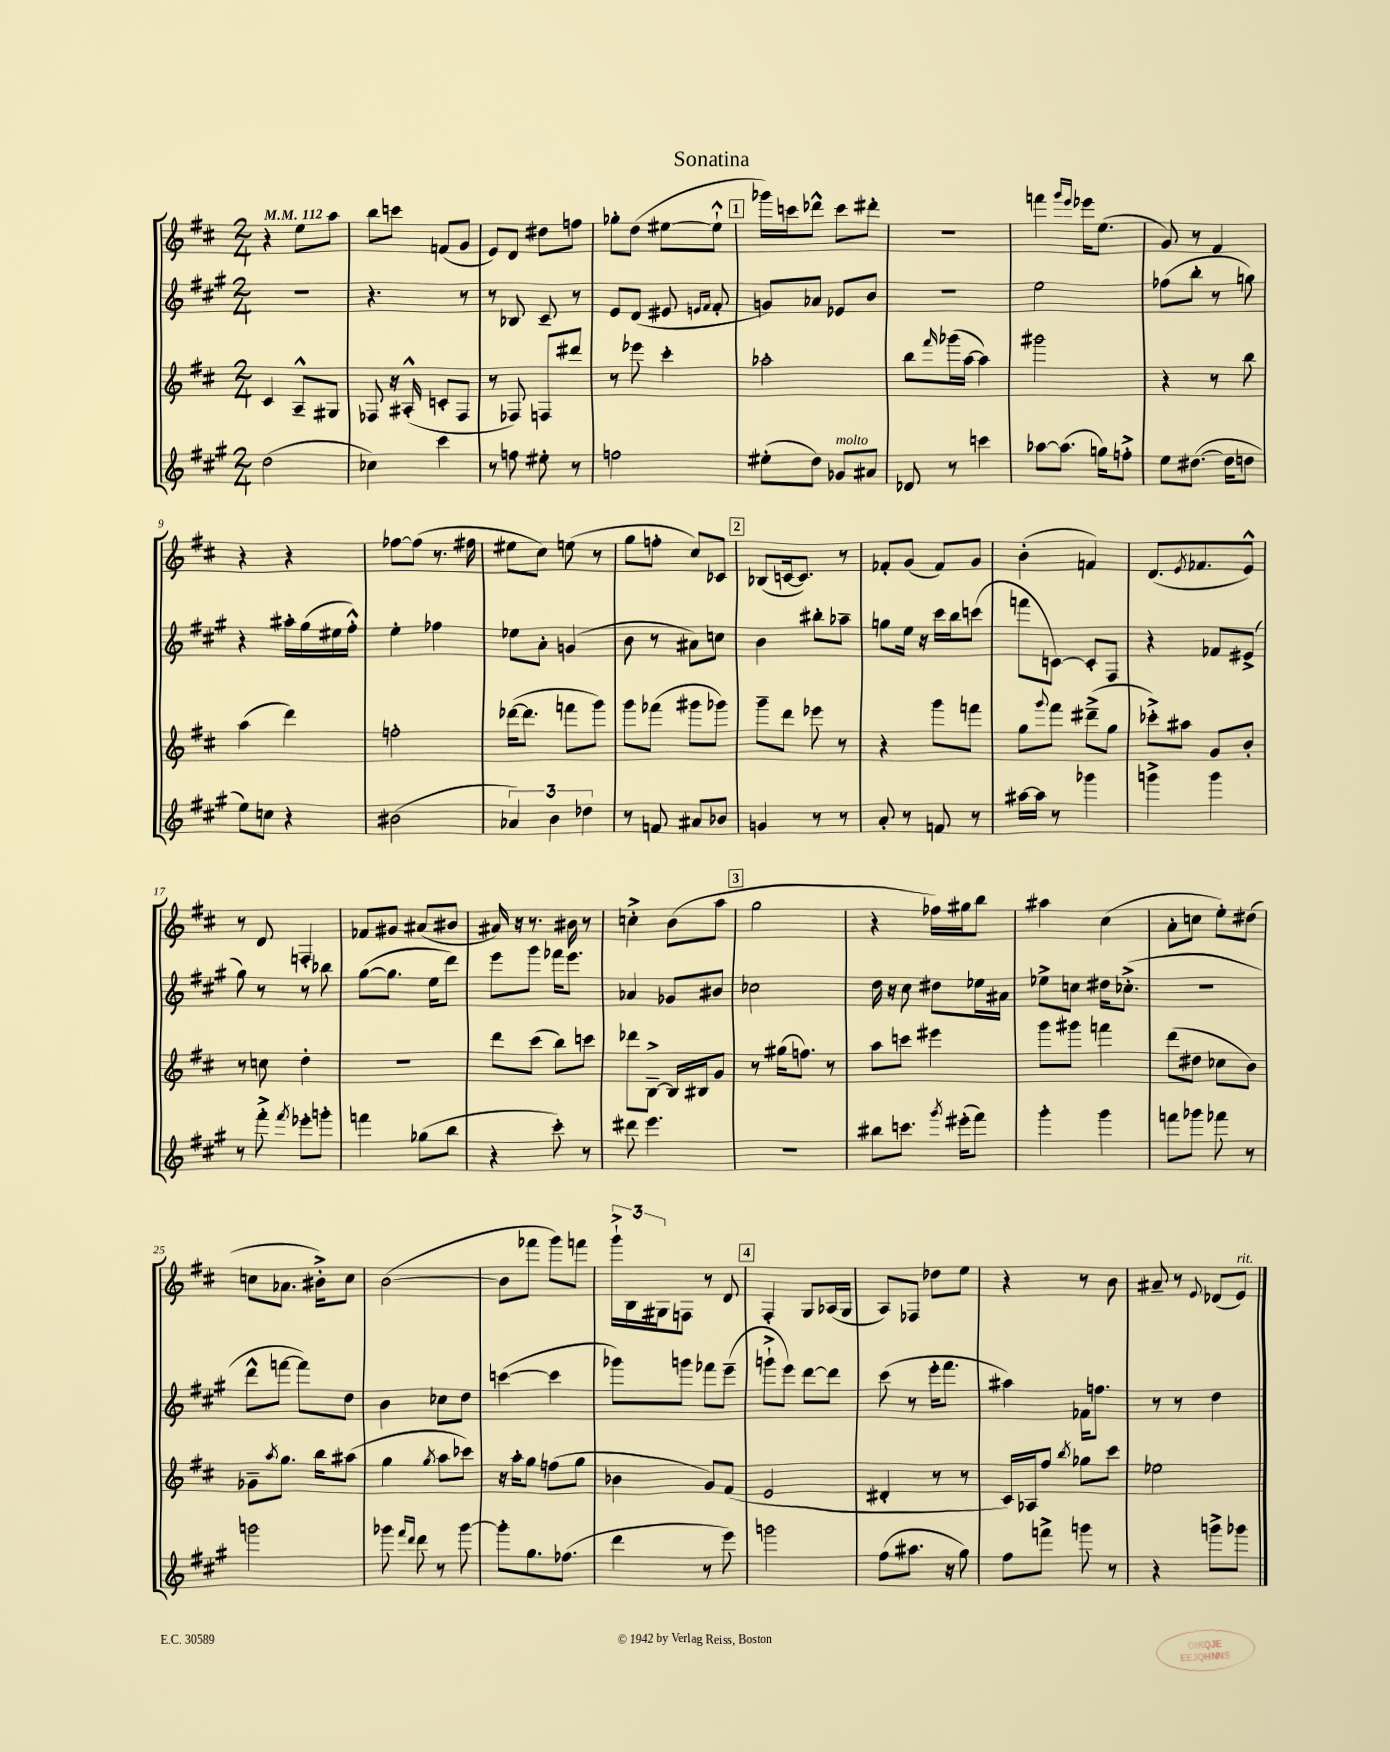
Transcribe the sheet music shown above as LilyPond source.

\header { title = "Sonatina" }
<<
\new StaffGroup <<
\new Staff = "s0" {
    \clef treble \key d \major \numericTimeSignature \time 2/4 \tempo 4 = 112
    r4 e''8 a''8 |
    b''8 c'''8 f'8( g'8 |
    e'8) d'8 dis''8 f''8 |
    ges''8-. d''8( eis''8~ eis''8-!-^ |
    \mark \markup { \box "1" } ges'''16) c'''16 des'''8-^ c'''8 dis'''8-. |
    r2 |
    f'''4 \grace { g'''16 e'''16 } ees'''16 e''8.( |
    g'8) r8 fis'4 |
    r4 r4 |
    fes''8~ fes''8( r8. fis''16 |
    eis''8 cis''8) e''8( r8 |
    g''8 f''8-. cis''8) ces'8 |
    \mark \markup { \box "2" } bes8( c'16~ c'8.) r8 |
    fes'8-. g'8( fes'8) g'8 |
    b'4-.( f'4) |
    d'8.( \acciaccatura { e'8 } fes'8. e'8-^) |
    r8 d'8 f4-. |
    fes'8 gis'8 ais'8( bis'8 |
    ais'16) r16 r8. bis'16 r8 |
    c''4-.-> b'8( a''8 |
    \mark \markup { \box "3" } g''2 |
    r4 fes''16) gis''16 b''8 |
    ais''4 cis''4( |
    a'8-. c''8 e''8-.) dis''8( |
    c''8 aes'8. bis'16-.->) c''8 |
    b'2~( |
    b'8 fes'''8 g'''8) f'''8 |
    \tuplet 3/2 { g'''16-!-> b16 gis16 } f8 r8 d'8 |
    \mark \markup { \box "4" } fis4-. g8 aes16( g16 |
    a8) fes8 des''8 e''8 |
    r4 r8 b'8 |
    ais'8-- r8 \appoggiatura { e'8 } des'8( e'8^\markup { \italic "rit." }) \bar "|." |
}
\new Staff = "s1" {
    \clef treble \key a \major \numericTimeSignature \time 2/4
    R2 |
    r4. r8 |
    r8 bes8 cis'8-- r8 |
    e'8 d'8( eis'8 \grace { e'16 fis'16 } fis'8-. |
    \mark \markup { \box "1" } g'8) aes'8 ees'8 b'8 |
    r2 |
    e''2 |
    fes''8( b''8-. r8 g''8) |
    r4 ais''16-. gis''16( eis''16 fis''16-.-^) |
    e''4-. fes''4 |
    ees''8 a'8-. g'4( |
    b'8 r8 ais'8) c''8 |
    \mark \markup { \box "2" } b'4 bis''8-. aes''8-- |
    g''8 e''16 r16 cis'''16 b''16 c'''8( |
    f'''8 c'8~) c'8-. fis8 |
    r4 fes'8 eis'8->( |
    gis''8) r8 r8 bes''8 |
    gis''8~( gis''8. e''16 d'''8) |
    e'''8 gis'''8 fes'''16 e'''8. |
    aes'4 ges'8 bis'8 |
    \mark \markup { \box "3" } ces''2 |
    d''16 r16 cis''8 dis''8 ees''16 ais'16 |
    ees''8-> c''8 dis''16 ces''8.-.->( |
    r2 |
    d'''8-^ f'''8~ f'''8) d''8 |
    b'4 ces''8 d''8 |
    c'''4~( c'''4 |
    ges'''8) g'''8 fes'''8 e'''8--( |
    \mark \markup { \box "4" } g'''8-!-> e'''8) d'''8~ d'''8 |
    cis'''8( r8 e'''16-. fis'''8. |
    ais''4) fes'16 f''8. |
    r8 r8 d''4 \bar "|." |
}
\new Staff = "s2" {
    \clef treble \key d \major \numericTimeSignature \time 2/4
    cis'4 a8---^ gis8 |
    fes8 r16 ais16-.-^( c'8-. fes8 |
    r8 fes8) f8 dis'''8 |
    r8 ees'''8 cis'''4-. |
    \mark \markup { \box "1" } aes''2-. |
    b''8 \grace { fis'''16 } ges'''16( a''16~ a''4) |
    gis'''2 |
    r4 r8 b''8 |
    a''4( d'''4) |
    f''2-. |
    des'''16~( des'''8. f'''8 g'''8) |
    g'''8 fes'''8( gis'''8 ges'''8) |
    \mark \markup { \box "2" } g'''8-- d'''8 ees'''8 r8 |
    r4 g'''8 f'''8 |
    g''8 \appoggiatura { g'''8 } fis'''8 dis'''8--->( g''8 |
    ces'''8-.->) ais''8 g'8 b'8-. |
    r8 c''8 d''4-. |
    R2 |
    d'''8 cis'''8( b''8) c'''8 |
    des'''8 b8~---> b16 bis16 g'8 |
    \mark \markup { \box "3" } r8 gis''16( f''8.) r8 |
    a''8 c'''8 eis'''4 |
    g'''8 gis'''8 f'''4 |
    d'''8( dis''8 ces''8 b'8) |
    ges'8-- \acciaccatura { a''8 } g''8. b''16 ais''8( |
    g''4 \acciaccatura { g''8 } a''8 ces'''8) |
    r16 a''16-. g''8 f''8( g''8 |
    bes'4 g'8) fis'8( |
    \mark \markup { \box "4" } e'2 |
    dis'4-. r8 r8 |
    cis'16) aes16 fis''8 \acciaccatura { b''8 } ges''8 cis'''8 |
    ees''2 \bar "|." |
}
\new Staff = "s3" {
    \clef treble \key a \major \numericTimeSignature \time 2/4
    d''2( |
    ces''4) cis'''4 |
    r8 f''8 eis''8-. r8 |
    f''2 |
    \mark \markup { \box "1" } eis''8-.( d''8) ges'8^\markup { \italic "molto" } ais'8 |
    des'8 r8 c'''4 |
    aes''8~ aes''8.( g''16) f''8-.-> |
    e''8 dis''8.~( dis''16 d''8 |
    e''8) c''8 r4 |
    bis'2( |
    \tuplet 3/2 { aes'4) b'4 des''4 } |
    r8 f'8 ais'8 bes'8 |
    \mark \markup { \box "2" } g'4 r8 r8 |
    a'8-. r8 f'8 r8 |
    ais''16~ ais''16 r8 ges'''4 |
    g'''4-> g'''4 |
    r8 fis'''8-.-> \acciaccatura { fis'''8 } ees'''8-. g'''8-. |
    f'''4 ges''8( b''8 |
    r4 cis'''8-.) r8 |
    dis'''8 e'''4. |
    \mark \markup { \box "3" } R2 |
    bis''8 c'''8. \acciaccatura { gis'''8 } eis'''16-.( fis'''8) |
    gis'''4-. gis'''4 |
    f'''8 ges'''8 fes'''8 r8 |
    g'''2 |
    ges'''8 \grace { fis'''16 d'''16 } d'''8 r8 ges'''8~ |
    ges'''8-. gis''8. fes''8.( |
    d'''4 r8 e'''8) |
    \mark \markup { \box "4" } g'''2 |
    fis''8( ais''8. r16 gis''8) |
    fis''8 f'''8-> g'''8 r8 |
    r4 g'''8-> ges'''8 \bar "|." |
}
>>
>>
